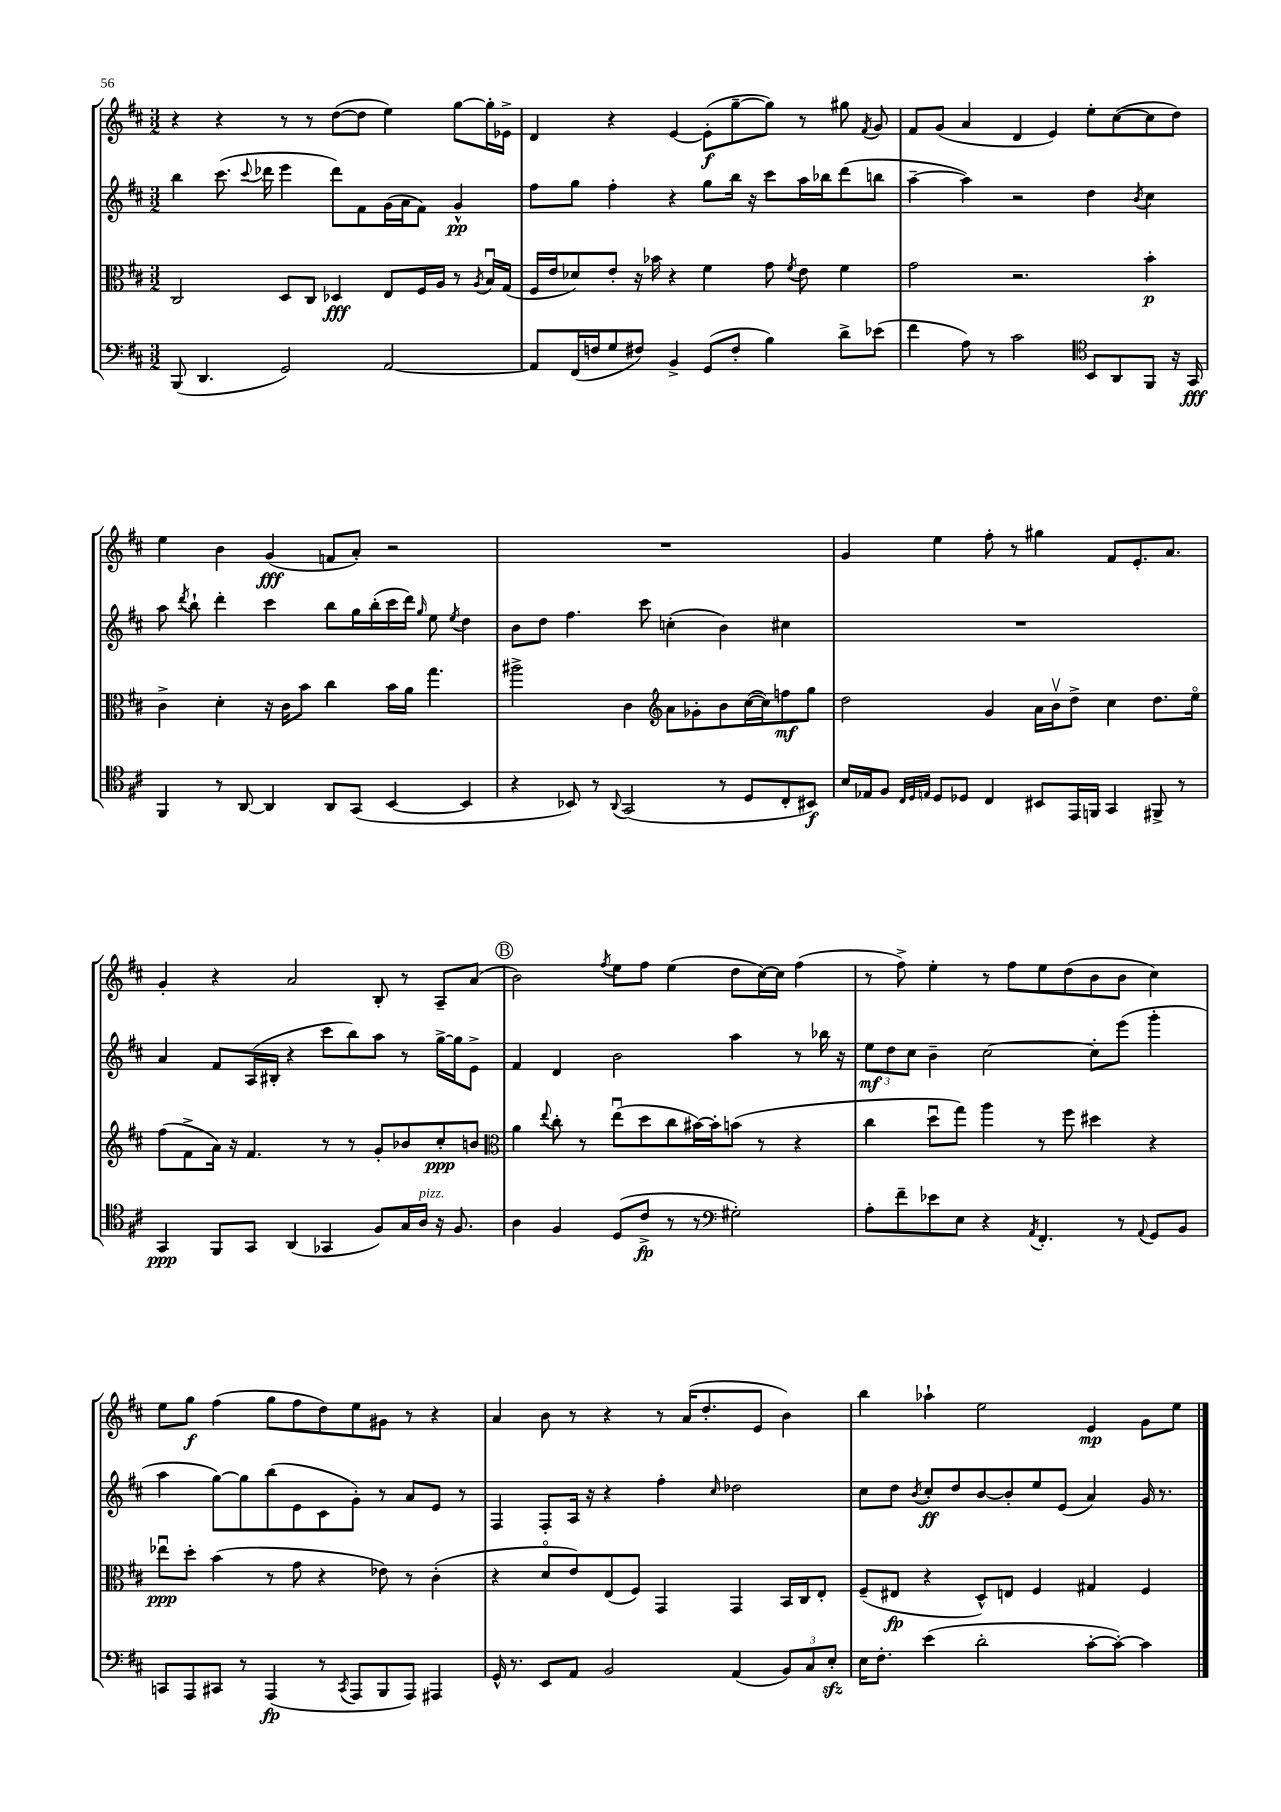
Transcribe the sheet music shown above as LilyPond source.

<<
\new StaffGroup <<
\new Staff = "s0" {
    \clef treble \key d \major \numericTimeSignature \time 3/2
    \autoBeamOff r4 r4 r8 r8 d''8[~( d''8] e''4) g''8[~ g''16-. ees'16]-> |
    d'4 r4 e'4~ e'8[-.\f( g''8~-- g''8]) r8 gis''8 \acciaccatura { fis'8 } g'8 |
    fis'8[ g'8]( a'4 d'4 e'4) e''8[-. cis''8~( cis''8 d''8]) |
    e''4 b'4 g'4\fff( f'8[ a'8]-.) r2 |
    R1. |
    g'4 e''4 fis''8-. r8 gis''4 fis'8[ e'8.-. a'8.] |
    g'4-. r4 a'2 b8-. r8 a8[-- a'8]( |
    \mark \markup { \circle "B" } b'2) \acciaccatura { fis''8 } e''8[ fis''8] e''4( d''8[ cis''16~) cis''16] fis''4( |
    r8 fis''8->) e''4-. r8 fis''8[ e''8 d''8( b'8 b'8] cis''4) |
    e''8[ g''8]\f fis''4( g''8[ fis''8 d''8) e''8 gis'8] r8 r4 |
    a'4 b'8 r8 r4 r8 a'16[( d''8.-. e'8] b'4) |
    b''4 aes''4-! e''2 e'4\mp g'8[ e''8] \bar "|." |
}
\new Staff = "s1" {
    \clef treble \key d \major \numericTimeSignature \time 3/2
    \autoBeamOff b''4 cis'''8.( \appoggiatura { cis'''8 } des'''16 e'''4 des'''8[) fis'8 g'16( a'16 fis'8]) g'4-^\pp |
    fis''8[ g''8] fis''4-. r4 g''8[ b''16] r16 cis'''8[ a''16 bes''16 d'''8( b''8] |
    a''4~-- a''4) r2 d''4 \acciaccatura { b'8 } cis''4 |
    a''8 \acciaccatura { d'''8 } b''8-! d'''4-. cis'''4 b''8[ g''16 b''16-.( cis'''16 d'''16]) \grace { g''16 } e''8 \acciaccatura { e''8 } d''4 |
    b'8[ d''8] fis''4. cis'''8 c''4-.( b'4) cis''4 |
    R1. |
    a'4 fis'8[ a16( bis16]-. r4 cis'''8[ b''8) a''8] r8 g''16[~-> g''16 e'8]-> |
    \mark \markup { \circle "B" } fis'4 d'4 b'2 a''4 r8 bes''16 r16 |
    \tuplet 3/2 { e''8[\mf d''8 cis''8] } b'4-- cis''2~ cis''8[-. e'''8]( g'''4-. |
    a''4 g''8[~) g''8 b''8( e'8 cis'8 g'8]-.) r8 a'8[ e'8] r8 |
    fis4 fis8[-. a16] r16 r4 fis''4-. \grace { cis''16 } des''2 |
    cis''8[ d''8] \acciaccatura { b'8 } cis''8[-.\ff d''8 b'8~ b'8-. e''8 e'8]( a'4) g'16 r8. \bar "|." |
}
\new Staff = "s2" {
    \clef alto \key d \major \numericTimeSignature \time 3/2
    \autoBeamOff cis2 d8[ cis8] des4\fff e8[ fis16 a16] r8 \acciaccatura { a8 } b16[\downbow g16]( |
    fis16[ e'16 des'8) e'8]-. r16 bes'16 r4 fis'4 g'8 \acciaccatura { fis'8 } e'8 fis'4 |
    g'2 r2. b'4-.\p |
    cis'4-> d'4-. r16 cis'16[ b'8] cis''4 b'16[ a'16] g''4. |
    ais''2-> cis'4 \clef treble a'8[ ges'8-. b'8 cis''16~( cis''16) f''8\mf g''8] |
    d''2 g'4 a'16[ b'16\upbow d''8]-> cis''4 d''8.[ e''16]\flageolet |
    fis''8[( fis'8-> a'16]) r16 fis'4. r8 r8 g'8[-. bes'8 cis''8-.\ppp b'8] |
    \mark \markup { \circle "B" } \clef alto a'4 \appoggiatura { e''8 } cis''8-. r8 e''8[\downbow( d''8 cis''8 bis'16~) bis'16-. b'8]( r8 r4 |
    cis''4 d''8[\downbow g''8]) a''4 r8 fis''8 dis''4 r4 |
    ees''8[\downbow\ppp d''8]-. b'4( r8 g'8 r4 ees'8) r8 cis'4-.( |
    r4 d'8[\flageolet e'8) e8( fis8]) g,4 g,4 b,16[ cis16 e8]-. |
    fis8[--( eis8]\fp r4 d8[-^) e8] fis4 gis4 fis4 \bar "|." |
}
\new Staff = "s3" {
    \clef bass \key d \major \numericTimeSignature \time 3/2
    \autoBeamOff b,,8( d,4. g,2) a,2~ |
    a,8[ fis,16( f16 g8 fis8]) b,4-> g,8[( fis8]-. b4) d'8[-> ees'8]( |
    fis'4 a8) r8 cis'2 \clef tenor b,8[ a,8 fis,8] r16 g,16\fff |
    fis,4 r8 a,8~ a,4 a,8[ g,8]( b,4~ b,4 |
    r4 bes,8) r8 \appoggiatura { a,8 } g,2( r8 d8[ cis8-. bis,8]\f) |
    b16[ ees16 fis8] \grace { cis32[ d32 e32] } d8[ des8] cis4 bis,8[ e,16 f,16] g,4 fis,8-> r8 |
    g,4\ppp fis,8[ g,8] a,4( ges,4 fis8[) g16 a16]^\markup { \italic "pizz." } r16 fis8. |
    \mark \markup { \circle "B" } a4 fis4 d8[( cis'8]->\fp r8 r8 \clef bass gis2-.) |
    a8[-. fis'8-- ees'8 e8] r4 \acciaccatura { a,8 } fis,4.-. r8 \appoggiatura { a,8 } g,8[ b,8] |
    c,8[ a,,8 cis,8] r8 a,,4\fp( r8 \acciaccatura { cis,8 } a,,8[ b,,8 a,,8]) ais,,4 |
    g,16-^ r8. e,8[ a,8] b,2 a,4( \tuplet 3/2 { b,8[) cis8 e8]-.\sfz } |
    e16[ fis8.]-. e'4( d'2-. cis'8[~-. cis'8]~-.) cis'4 \bar "|." |
}
>>
>>
\layout { \context { \Score \remove "Bar_number_engraver" } }
